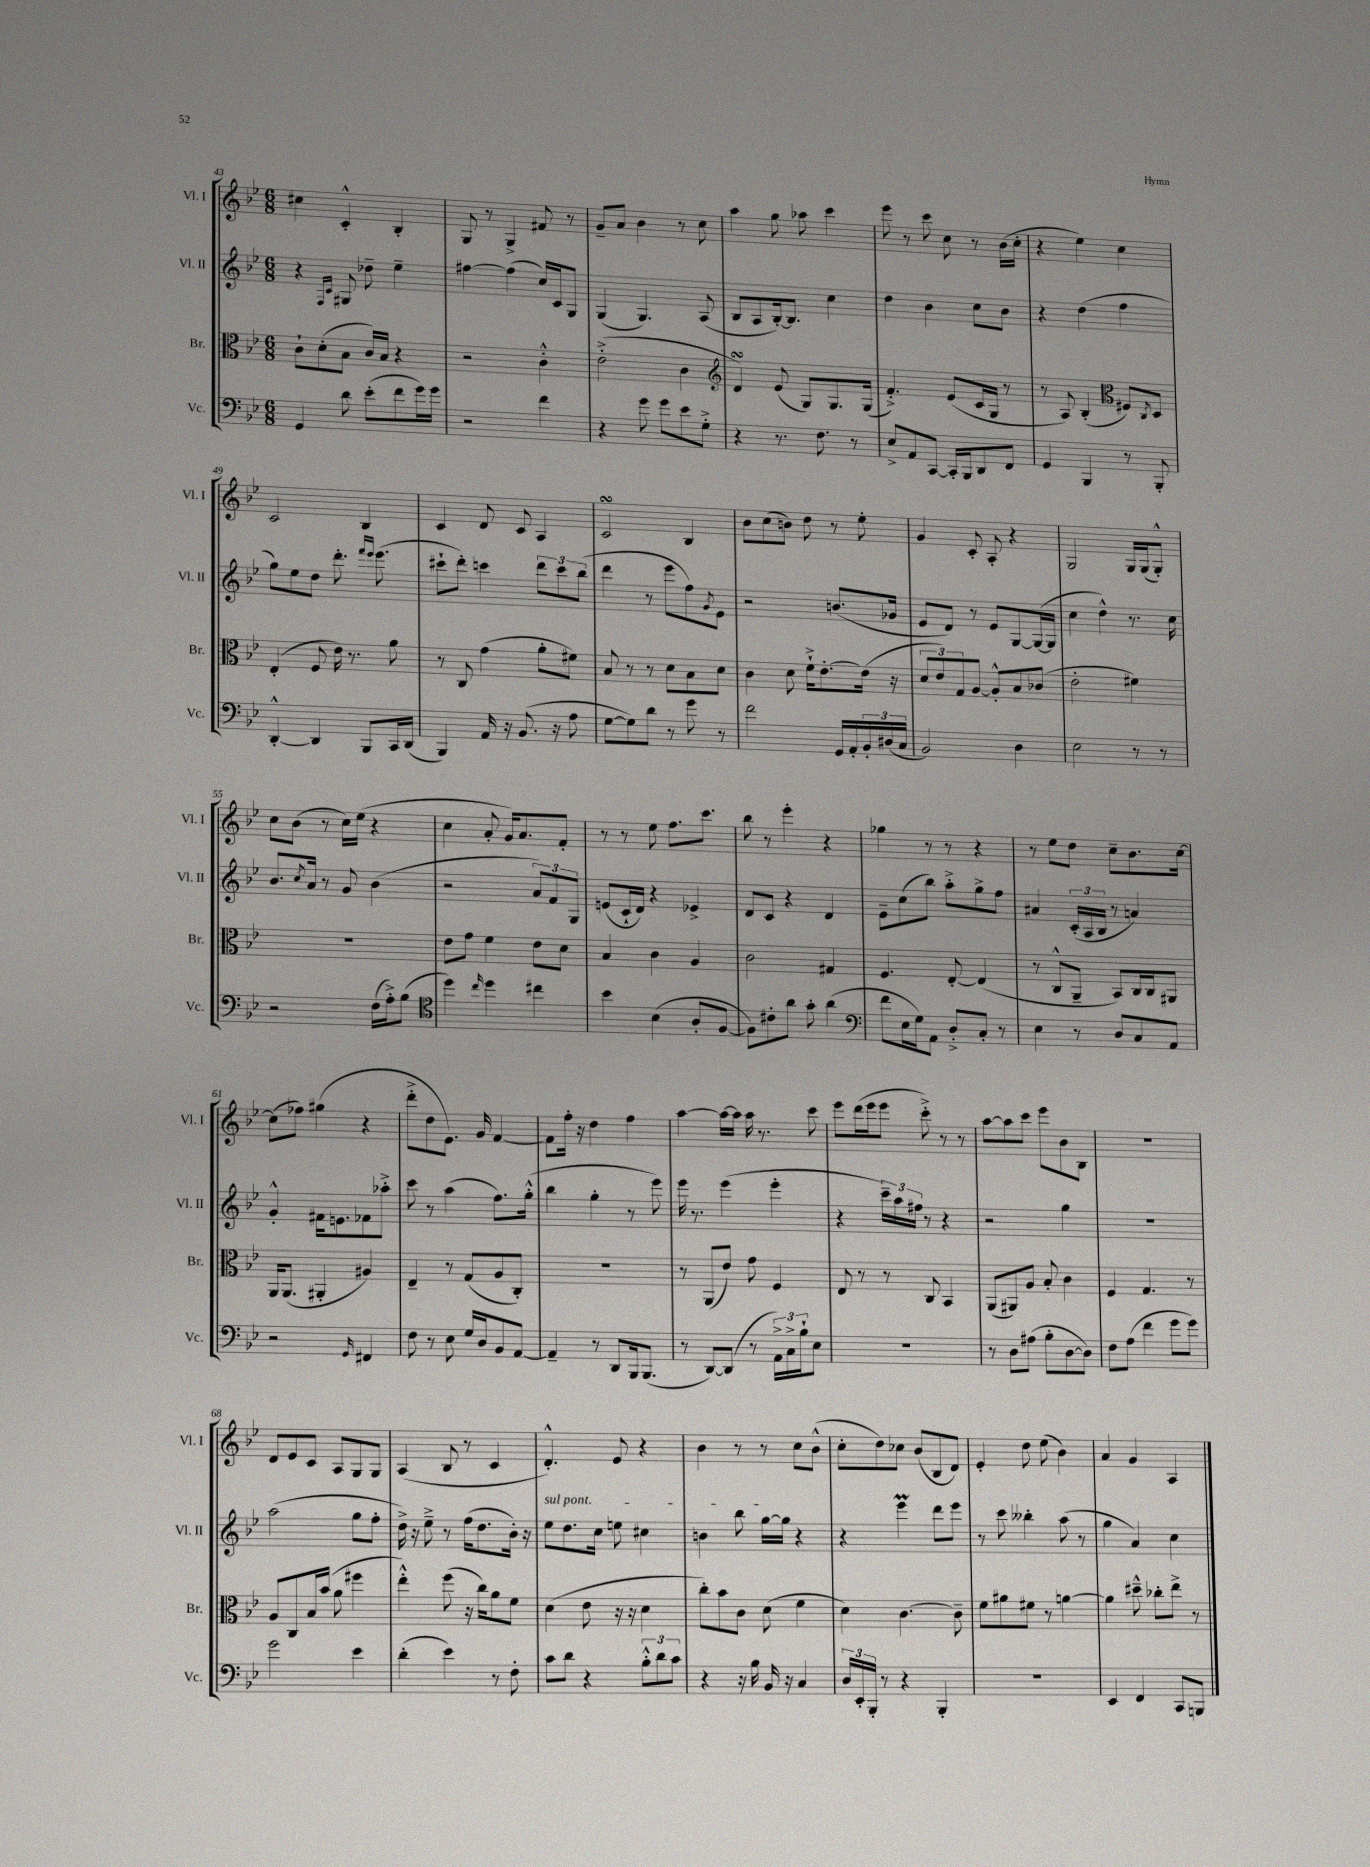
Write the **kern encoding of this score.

**kern	**kern	**kern	**kern
*staff4	*staff3	*staff2	*staff1
*clefF4	*clefC3	*clefG2	*clefG2
*k[b-e-]	*k[b-e-]	*k[b-e-]	*k[b-e-]
*M6/8	*M6/8	*M6/8	*M6/8
4GG/	8c`\L	4r	4cc#\
.	(8d'\	.	.
.	.	16qqF/LL	.
.	.	16qqc/JJ	.
8d\	8B-\J	8G#/	4c'^^/
(8e-'\L	16c/LL)	8dd-~\	.
.	16B-/JJ	.	.
8f\	4r	4ee-~\	4B-'/
16g\L)	.	.	.
16g\JJ	.	.	.
=	=	=	=
2r	2r	[4ff#\	8G/
.	.	.	8r
.	.	(4ff#\]	4G^/
4f\	4c'^^\	16cc/LL)	8f#/
.	.	16c/J	.
.	.	8G/J	8r
=	=	=	=
4r	(2e-'^\	(4G/	8g~/L
.	.	.	8a/J
8g\	.	4.G/)	4b-\
8g\L	.	.	.
8e-\	4c\	.	8r
8G'^\J	.	(8A/	8cc\
=	=	=	=
*	*clefG2	*	*
4r	4d/)	8B-/L	4aa\
.	.	8A/	.
8.r	(8e-/	[16B-'/k)	8gg\
.	.	8.B-/]J	.
.	8G/L)	.	8aa-\
8.F\	.	.	.
.	8.G/	4cc\	4ccc\
8r	.	.	.
.	(16G/Jk	.	.
=	=	=	=
8E-^/L	4.f'^/)	4dd\	8eee-\
8AA/	.	.	8r
[8CC/J	.	4b-\	8ccc\
16CC'/]LL	(8e-/L	.	8cc\
16BBB-/J	.	.	.
8DD/	16c/L	8cc\L	8r
.	16G/JJ	.	.
8FF/J	8r	8b-\J	(16b-\LL
.	.	.	16cc'\JJ
=	=	=	=
4GG/	8r	4r	4r
.	8A/)	.	.
4BBB-/	(4B-'/	(4dd\	4ee-\)
*	*clefC3	*	*
8r	8F#/L)	4ff\	4cc\
.	8qC/	.	.
8BBB-'/	8D/J	.	.
=	=	=	=
[4DD'^^/	(4E-'/	8gg\L)	2c/
.	.	8ee-\	.
4DD/]	8F/	8dd\J	.
.	16e-\)	8.ddd'\	.
.	8.r	.	.
8BBB-/L	.	.	4B-/
.	.	16qqfff/LL	.
.	.	16qqeee-/JJ	.
.	.	(8.eee-\	.
16CC/L	8a\	.	.
(16DD/JJ	.	.	.
=	=	=	=
4BBB-/)	8r	8ccc#`\L	4c/
.	8C/	8ddd'\J)	.
16AA/	(4g\	4ccc\	8d/
16r	.	.	.
(8.BB-/	.	.	8c/
.	8a'\L	12ddd\L	4A/
16r	.	.	.
.	.	12ccc\	.
8A\	8f#\J)	.	.
.	.	(12bb-\J	.
=	=	=	=
[8G\L	8B-/	4ddd\	2c/
8G\])	8r	.	.
8d\J	8r	8r	.
8r	8d\L	8eee-\L	.
8g\	8B-\	8ff\)	4B-/
.	.	8qg/	.
8r	8d\J	8e-\J	.
=	=	=	=
2f\	4c\	2r	8b-\L
.	.	.	(8cc\
.	8d\	.	8b\J)
.	16f`^\LK	.	8dd\
.	[8.e-'\	.	.
16GG/LL	.	(8.b/L	8r
16AA'/	.	.	.
24BB-'/	(16e-\]Jk	.	8ee-'\
(24D#/	.	.	.
.	16r	16g-/Jk	.
24C/JJ	.	.	.
=	=	=	=
2BB-/)	12d/L	8e-/L	4g/
.	12e-/)	.	.
.	.	8d/J)	.
.	12G/	.	.
.	[8A/J	8r	8c'/
.	8A'^^/]L	8e-/L	8A'/
4D\	8B-/	[8G/	4r
.	(8c-/J	(16G/_L	.
.	.	16G/]JJ	.
=	=	=	=
2E-\	2e-'\	4cc\	2G/
.	.	4dd^^\)	.
8r	4f#\)	8.r	16G/LL
.	.	.	(16G/J
8r	.	.	8G'^^/J)
.	.	16cc\	.
=	=	=	=
2r	2.r	8.b-/L	8cc\L
.	.	.	(8b-\J
.	.	8qcc/	.
.	.	16a/Jk	.
.	.	8r	8r
.	.	8g/	16cc\LL)
.	.	.	(16ee-\JJ
(16F\LL	.	(4b-\	4r
16A'^\J)	.	.	.
(8B-\J	.	.	.
=	=	=	=
*clefC4	*	*	*
4dd\)	8e-\L	2r	4cc\
.	8g\J	.	.
16qqcc/	.	.	.
4dd\	4f\	.	8a'/
.	.	.	16g/LK)
.	.	.	8.a/
4cc#\	8e-\L	12a/L)	.
.	.	12f/	.
.	8d\J	.	8f'/J
.	.	12G/J	.
=	=	=	=
4b-\	4B-/	(8e/L	8r
.	.	16c`/L	8r
.	.	16d/JJ)	.
(4B-\	4c\	4r	8ee-\
.	.	.	8.ff\L
8A'/L	4A/	4e-^/	.
.	.	.	8.ccc\J
[8F/J	.	.	.
=	=	=	=
8F\]L)	2c\	8d/L	8bb-\
8c#'\	.	8c/J	8r
8a\J	.	4r	4eee-'\
8g'\	.	.	.
(4a\	4G#/	4d/	4r
=	=	=	=
*clefF4	*	*	*
8f\L	4.F/	8e-~\L	4gg-\
16E-\L	.	(8cc\	.
16G\J)	.	.	.
8AA\J	.	8bb-\J)	8r
8D'^/L	[8E-'/	8aa'^\L	8r
8C'/J	(4E-/]	8gg^\	4r
8r	.	8ff\J	.
=	=	=	=
4E-\	8r	4a#/	8r
.	8C^^/L	.	8ee-\L
8r	8AA~/J	(24c'/LL	8dd\J
.	.	24A/	.
.	.	24B-/JJ	.
8D/L	8BB-/L)	8r	8cc~\L
8C/	16C/L	4a/)	8.b-\
.	16C/J	.	.
8AA/J	8AA#/J	.	.
.	.	.	[16cc\Jk
=	=	=	=
2r	16AA/LK	4g'^^/	(8cc\]L
.	(8.AA/J	.	.
.	.	.	8ff-\J)
.	4AA#'/	16f#\LK	(4gg#\
.	.	8.e\	.
16qqGG/	.	.	.
4FF#/	4A#/)	8f-\	4r
.	.	8aa-'^\J	.
=	=	=	=
8F\	4E-~/	8ccc\	8ddd'^\L
8r	.	8r	8dd\
8E-\	8r	(4aa\	8.e-\J)
16G/LL	(8G/L	.	.
16D/J	.	.	16g/
8BB-/	8A/	8.ff\L)	[4f/
[8AA/J	8C'/J)	.	.
.	.	(16gg'^^\Jk	.
=	=	=	=
4AA~/]	2.r	4bb-\	8f\]L
.	.	.	16ff'\Jk
.	.	.	16r
8r	.	4gg'\	4dd\
8DD/L	.	.	.
16BBB-/k	.	8r	4ff\
(8.BBB-/J	.	.	.
.	.	8eee-\)	.
=	=	=	=
8r	8r	16eee-\	[4aa\
.	.	8.r	.
[8DD/L)	(8AA/L	.	.
(8DD/]J	8e-/J)	(4eee-\	16aa\_LL
.	.	.	16aa\]JJ
8r	8g\	.	16aa\
.	.	.	8.r
24AA^\LL)	4F/	4eee-'\	.
24C^\	.	.	.
24B-`\J	.	.	.
8E-\J	.	.	8ccc\
=	=	=	=
2.r	8E-/	4r	8eee-\L
.	8r	.	(16ddd\L
.	.	.	16eee-\J
.	8r	24ccc~\LL)	8eee-\J
.	.	24aa\	.
.	.	24ff#\JJ	.
.	8C/	8r	8ccc'^\)
.	4BB-/	4r	8r
.	.	.	8r
=	=	=	=
8r	(8AA/L	2r	[8aa\L
8D\L	8AA#/)	.	8aa\]
(8A#\J	8A/J	.	8ccc\J
8B-'\L	8B-'/	.	8eee-\L
[8D\	4c\	4gg\	8b-\
8D\]J)	.	.	8B-\J
=	=	=	=
8F\L	4F/	2.r	2.r
(8A\J	.	.	.
4f\	4.G/	.	.
8g\L	.	.	.
8g\J)	8r	.	.
=	=	=	=
2g\	8A/L	(2aa\	8d/L
.	8C/	.	8e-/
.	16B-/L	.	8c/J
.	(16b-/JJ	.	.
.	8a\	.	8A/L
4e-\	4ff#\	8gg\L	8G/
.	.	8ff'\J	8G/J
=	=	=	=
(4d'\	4ee-'^^\)	16dd^\)	(4A/
.	.	16r	.
.	.	8ee-~^\	.
4e-\)	(8ff\	8r	8B-/
.	16r	(16ff\LK	8r
.	16cc\LK)	8.dd\	.
8r	8a\	.	4c/
8F'\	8f\J	16b-'\Jk)	.
.	.	16r	.
=	=	=	=
8c\L	(4d\	8ee-\L	4.d'^^/)
8d\J	.	8.dd\	.
4r	8e-\	.	.
.	.	16cc\Jk	.
.	16r	8ee\	8e-/
.	16r	.	.
12B-'^^\L	4d\	4cc#\	4r
12d\	.	.	.
12c\J	.	.	.
=	=	=	=
4r	8cc'\L)	4b\	4b-\
.	8b-\	.	.
16r	8c\J	8bb-\	8r
16B-\	.	.	.
16BB-/	(8d\	[16gg\LL	8r
16r	.	16gg\]JJ	.
4C/	4f\	4r	8cc\L
.	.	.	(8b-^^\J
=	=	=	=
24D/LL	4d\)	4r	8cc'\L
24EE-'/	.	.	.
24BBB-'/JJ	.	.	.
8r	.	.	8dd\)
4r	[4.c\	4eee-\	8cc-\J
.	.	.	(8b-/L
4BBB-'/	.	8ddd\L	8B-/
.	8c~\]	8eee-\J	8d/J)
=	=	=	=
2.r	8f\L	8r	4e-'/
.	8a#\	8ccc\	.
.	8f#\J	4bb--'\	8dd\
.	8r	.	(8ee-\
.	[4a\	(8aa\	4b-\)
.	.	8r	.
=	=	=	=
4EE-/	4a\]	4gg\	4a/
4FF/	8dd#~^^\	4a/)	4g/
.	8cc-'\L	.	.
8CC/L	8ee-^\J	4cc\	4A/
8BBB/J	8r	.	.
==	==	==	==
*-	*-	*-	*-
